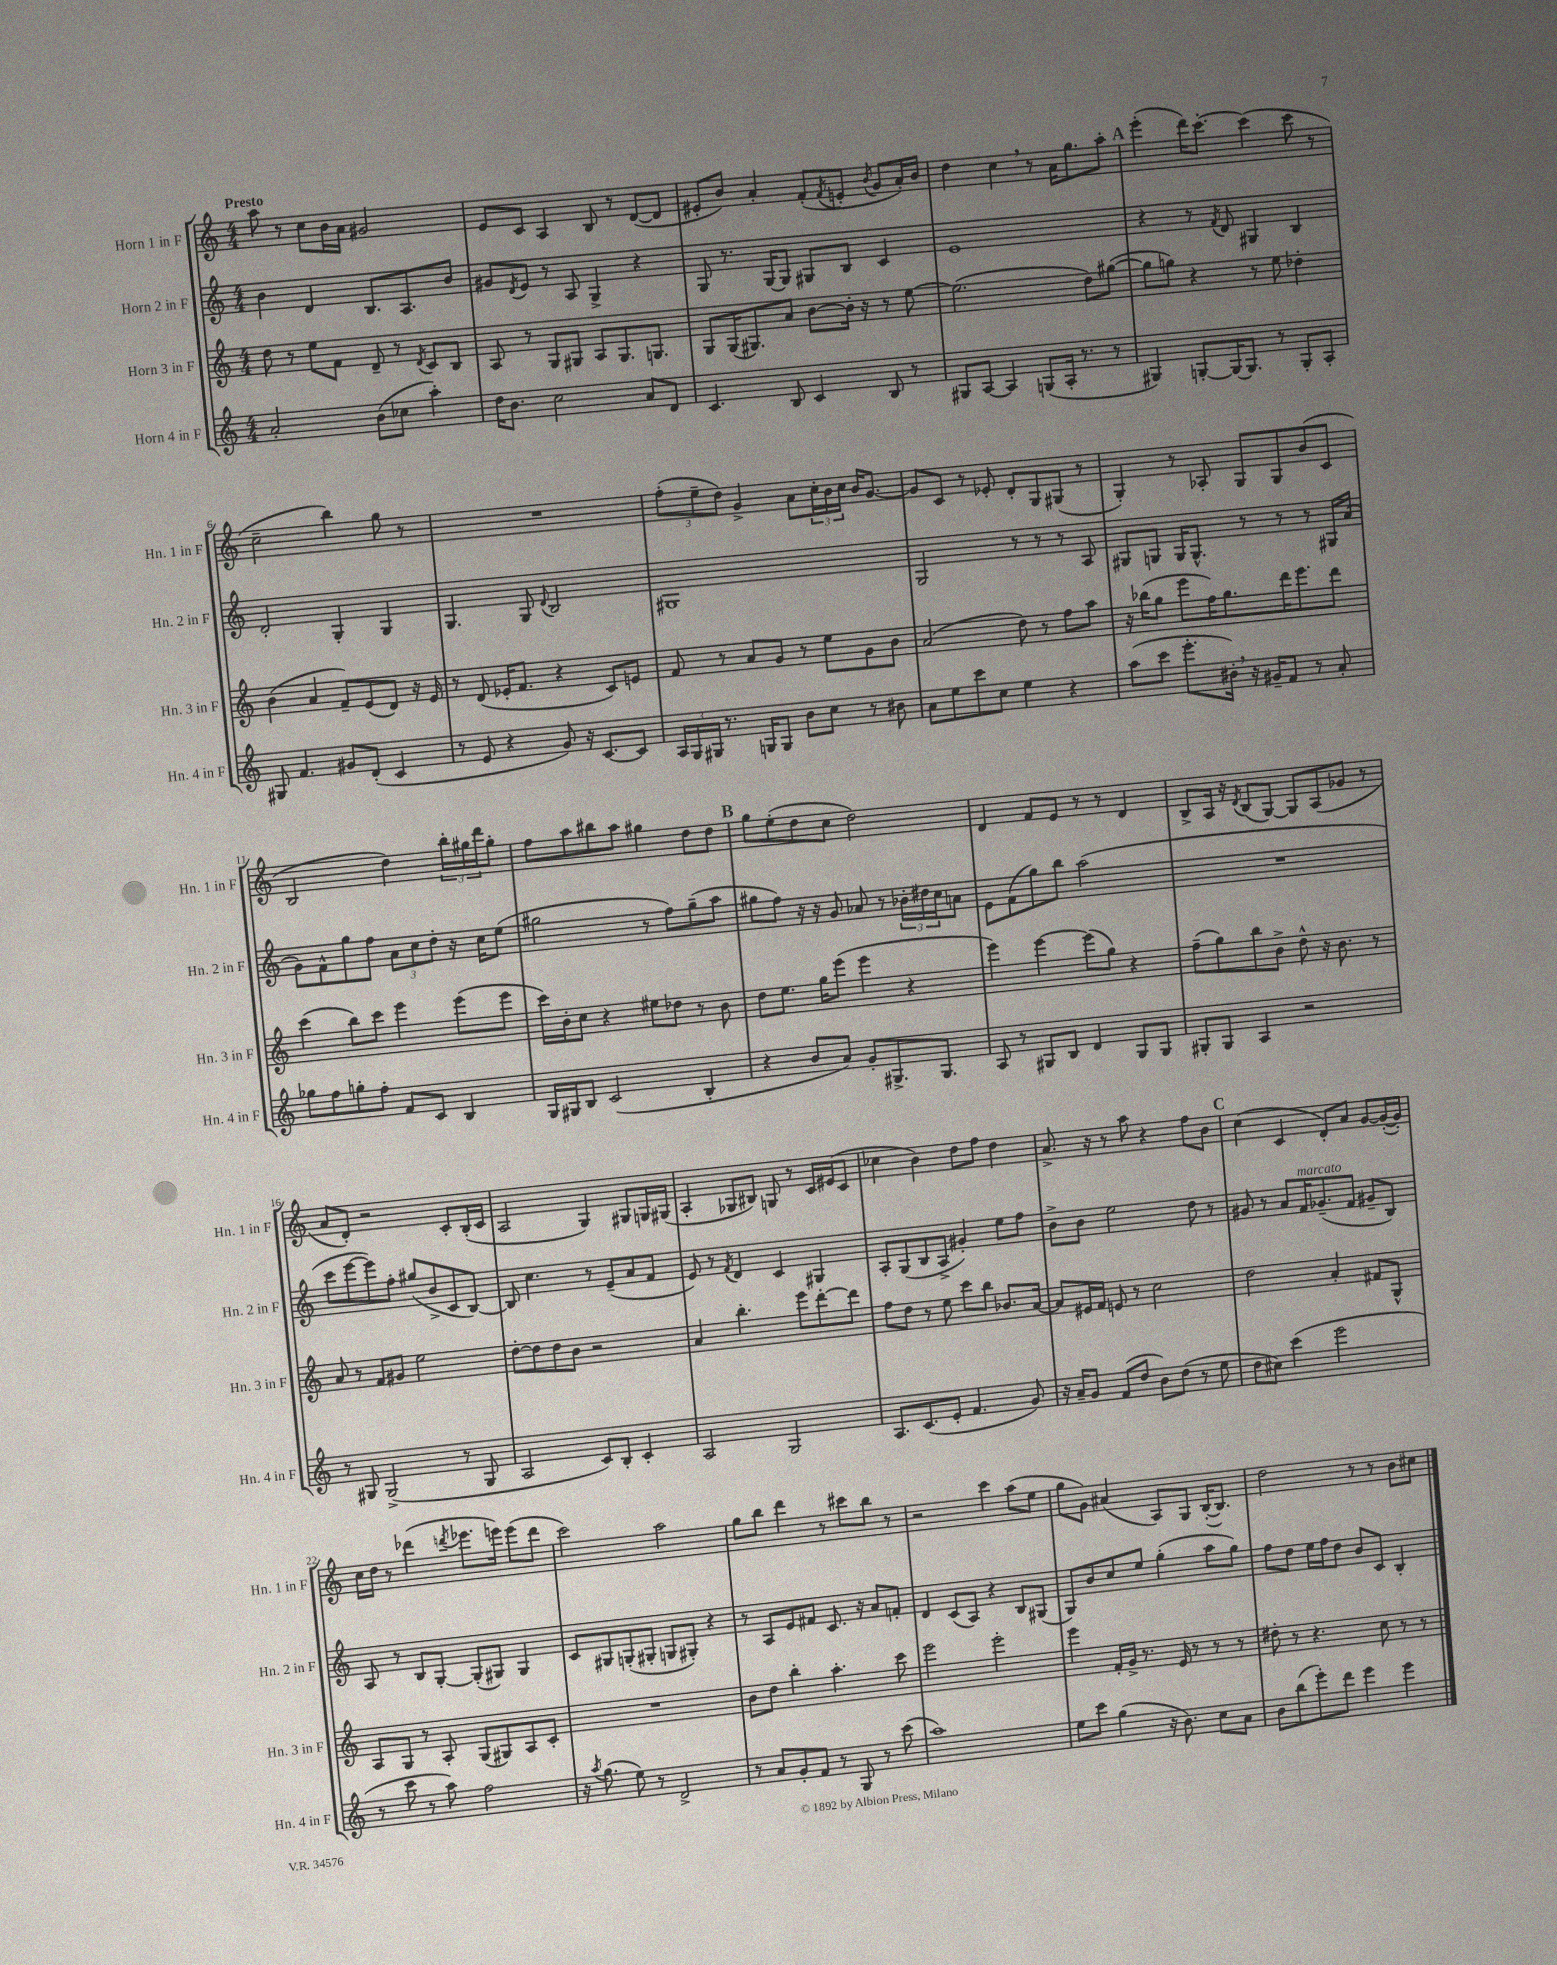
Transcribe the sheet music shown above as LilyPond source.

<<
\new StaffGroup <<
\new Staff = "s0" \with { instrumentName = "Horn 1 in F" shortInstrumentName = "Hn. 1 in F" } {
    \clef treble \key c \major \numericTimeSignature \time 4/4 \tempo "Presto"
    a''8 r8 c''8 b'16 a'16 gis'2 |
    e'8 c'8 a4 b8 r8 d'8~( d'8 |
    eis'8-. b'8) a'4-. f'8-.( \acciaccatura { f'8 } e'8-. \acciaccatura { b'8 } g'8 a'16-.) b'16 |
    d''4 c''4 \breathe r8 a'16 g''8. a''8-. |
    \mark \markup { \bold "A" } e'''4-.( d'''16) c'''8.~-. c'''4( c'''8 r8 |
    c''2-- b''4) g''8 r8 |
    R1 |
    \tuplet 3/2 { f''8-.( e''8-- d''8) } g'4-> a'8 \tuplet 3/2 { c''16-. b'16 c''16 } b'16 g'8.~ |
    g'8 c'8 r8 ees'8-. d'8-. g8 gis8( r8 |
    g4-.) r8 aes8-. g8 g8 b'8( c'8 |
    b2 d''4) \tuplet 3/2 { b''16-. gis''16 d'''16 } gis''8-. |
    f''8 a''8 bis''8 a''8 gis''4 d''8 d''8 |
    \mark \markup { \bold "B" } g''8 e''8-.( d''8 c''8 d''2) |
    d'4 f'8 e'8 r8 r8 d'4 |
    b8-> a16 r16 \acciaccatura { d'8 } b8( g8~) g8 a8( ges'8 r8 |
    a'8 d'8-.) r2 c'8-. b16-.( c'16 |
    a2 g4) gis8 g16 gis16( |
    a4-. ges8 bis8) g8 r8 c'16 eis'16( c'8 |
    ces''4 b'4) d''8 f''8 d''4 |
    a'8.-> r16 r8 a''8 r4 f''8 b'8 |
    \mark \markup { \bold "C" } c''4( c'4 d'8-.) a'8 g'8~ g'16~-.( g'16-.) |
    c''16 d''16 r8 des'''4( \acciaccatura { d'''8 } ees'''8. e'''16) e'''8( d'''8 |
    c'''2) a''2 |
    g''8 b''8 d'''4 r8 cis'''8 b''8 r8 |
    r2 c'''4 a''8( e''8 |
    g''8 g'8) ais'4( a8) g8 b16~-.( b8.) |
    d''2 r8 r8 b'8 cis''8 \bar "|." |
}
\new Staff = "s1" \with { instrumentName = "Horn 2 in F" shortInstrumentName = "Hn. 2 in F" } {
    \clef treble \key c \major \numericTimeSignature \time 4/4
    b'4 d'4 b8. a8. b'8 |
    gis'8 \acciaccatura { d'8 } e'8 r8 a8 g4-> r4 |
    g8 r8. g16~ g8 gis8 b8 c'4 |
    e'1 |
    \mark \markup { \bold "A" } r4 r8 \acciaccatura { f'8 } d'8 gis4 b4 |
    d'2-. g4-. g4 |
    g4. g8 \appoggiatura { d'8 } b2 |
    gis1 |
    g2 r8 r8 r8 a8 |
    gis8 g8 g16 g8.-^ r8 r8 r8 gis16 a'16( |
    g'8) f'8-^ g''8 f''8 \tuplet 3/2 { a'8 c''8 d''8-. } r16 c''16 e''8( |
    gis''2 r8 f''8) gis''8--( a''8 |
    \mark \markup { \bold "B" } gis''8 f''8) r16 r16 g'8 aes'8 r8 \tuplet 3/2 { bes'16-. dis''16 c''16 } a'8 |
    e'8 f'8( g''8) b''8 a''2( |
    R1 |
    c'''8 e'''8~ e'''8) f''8-. gis''8( b'8-> c'8 b8~) |
    b8 c''4. r8 e'8--( a'8 f'8 |
    e'8) r8 \acciaccatura { f'8 } d'4 c'4 gis4 |
    a8-. g8( b8 a8-> gis'4-.) e''8 f''8 |
    b'8-> b'8 e''2 d''8 r8 |
    \mark \markup { \bold "C" } gis'8 r8 a'8 f'16^\markup { \italic "marcato" } ges'8.--( f'8 gis'8-- b8) |
    a8 r8 b8 g8~-. g8-.( gis8) gis4 |
    c'8 gis8 g8-.( gis8-. g8 gis8-.) r4 |
    r8 a8 e'8 fis'8 c'8. r16 a'8 f'8-. |
    d'4 c'8( a8) r4 b8 gis8( |
    g8) b'8 c''8 e''8 g''4-.( a''8 g''8) |
    f''8 d''8 e''16 f''16 d''8 b'8 c'8 b4-. \bar "|." |
}
\new Staff = "s2" \with { instrumentName = "Horn 3 in F" shortInstrumentName = "Hn. 3 in F" } {
    \clef treble \key c \major \numericTimeSignature \time 4/4
    d''8 r8 e''8 f'8 d'8-- r8 \acciaccatura { d'8 } c'8 b8 |
    a8 r8 g8 gis8 a8 gis8. g8. |
    g8 g16( gis8.) a'8 b'8~ b'16-. r16 r8 e''8~ |
    e''2.( d''8) gis''8~( |
    \mark \markup { \bold "A" } gis''8 g''8) r4 r8 e''8 des''4-. |
    b'4( a'4 f'8--) e'8( d'8) r16 e'16 |
    r8 d'8( ees'16-. f'8. r4 c'8) e'8 |
    f'8 r8 a'8 g'8 r8 e''8 g'8 b'8 |
    a'2( d''8) r8 f''8 a''8 |
    r16 bes''16( g''8 e'''8 f''16) g''8. d'''16 e'''8. d'''8 |
    c'''4( b''8) c'''8 e'''4 e'''8( e'''8 |
    c'''16) b'16-. c''8 r4 eis''8 des''8 r8 b'8 |
    \mark \markup { \bold "B" } d''8 e''8. g''16 e'''8( e'''4 r4 |
    e'''4) e'''4~ e'''8( g''8) r4 |
    f''8--( g''8) b''8 b'8-> d''8-^ r16 b'8. r8 |
    a'8 r8 f'8 gis'8 e''2 |
    d''8~-. d''8 d''8 b'8 r2 |
    a'4 b''4.-. e'''8 d'''8~-. d'''8 |
    f''8 d''8 r8 e''8 c'''8 b''8 bes'8. a'16~ |
    a'8 eis'16 f'16 e'8 r8 c''2 |
    \mark \markup { \bold "C" } d''2 a'4-. fis'8 g8-^ |
    a8 g8 r8 a8-. g8( gis8) a8 c'8-. |
    R1 |
    b'8 d''8 b''4-. a''4.-. c'''8 |
    e'''2 e'''2-. |
    e'''4 f'16-. g'16-> r8. e'16 r8 r8 r8 |
    dis''8-. r8 r4. c''8 r8 r8 \bar "|." |
}
\new Staff = "s3" \with { instrumentName = "Horn 4 in F" shortInstrumentName = "Hn. 4 in F" } {
    \clef treble \key c \major \numericTimeSignature \time 4/4
    a'2-. b'8( ces''8 a''4-.) |
    d''16 b'8. c''2 a'8 d'8 |
    c'4. b8 c'4 b8 r8 |
    gis8 a8~ a4 g8( a16-. r8. r8 |
    \mark \markup { \bold "A" } gis4) g8~-. g16~ g8. r8 g8-. a8-. |
    gis8 f'4. gis'8 d'8-.( c'4 |
    r8 e'8 r4 g'8) r16 c'8.~ c'8 |
    \tuplet 3/2 { a16 g16 gis16 } r8. g16 g8 b'8 c''8 r8 bis'8 |
    a'8 e''8 c'''8 c''8 e''4 r4 |
    a''8( c'''8 e'''8.-. bis'16-.) \breathe r16 gis'16-- f'8 r8 a'8-. |
    ges''8 f''8 g''8-. f''8-. f'8 c'8 b4 |
    g16 gis16 b8 c'2( b4-. |
    \mark \markup { \bold "B" } r4 b'8 a'8) g'8-. gis8.-> gis8. |
    a8 r8 gis8 b8 d'4 gis8 gis8 |
    gis8-. gis8 a4 r2 |
    r8 gis8 gis2->( r8 gis8 |
    a2 c'8) b8-. c'4-. |
    a2 g2 |
    a8. c'8.( e'8-. f'4. g'8) |
    r16 a'16-- g'8 f'8( d''8 b'8) d''8( r8 e''8 |
    \mark \markup { \bold "C" } d''8 cis''8) c'''4( e'''2 |
    r8 c'''8 r8 a''8) f''2 |
    r16 \acciaccatura { a''8 } g''8.( e''8) r8 d'2-> |
    r8 a'8 g'8-. f'8 r8 g8 r8 c'''8( |
    a''1) |
    e''8 c'''8 g''4( r16 b'8.) c''8 a'8 |
    b'8 b''8( e'''8-.) d'''8 e'''4 e'''4 \bar "|." |
}
>>
>>
